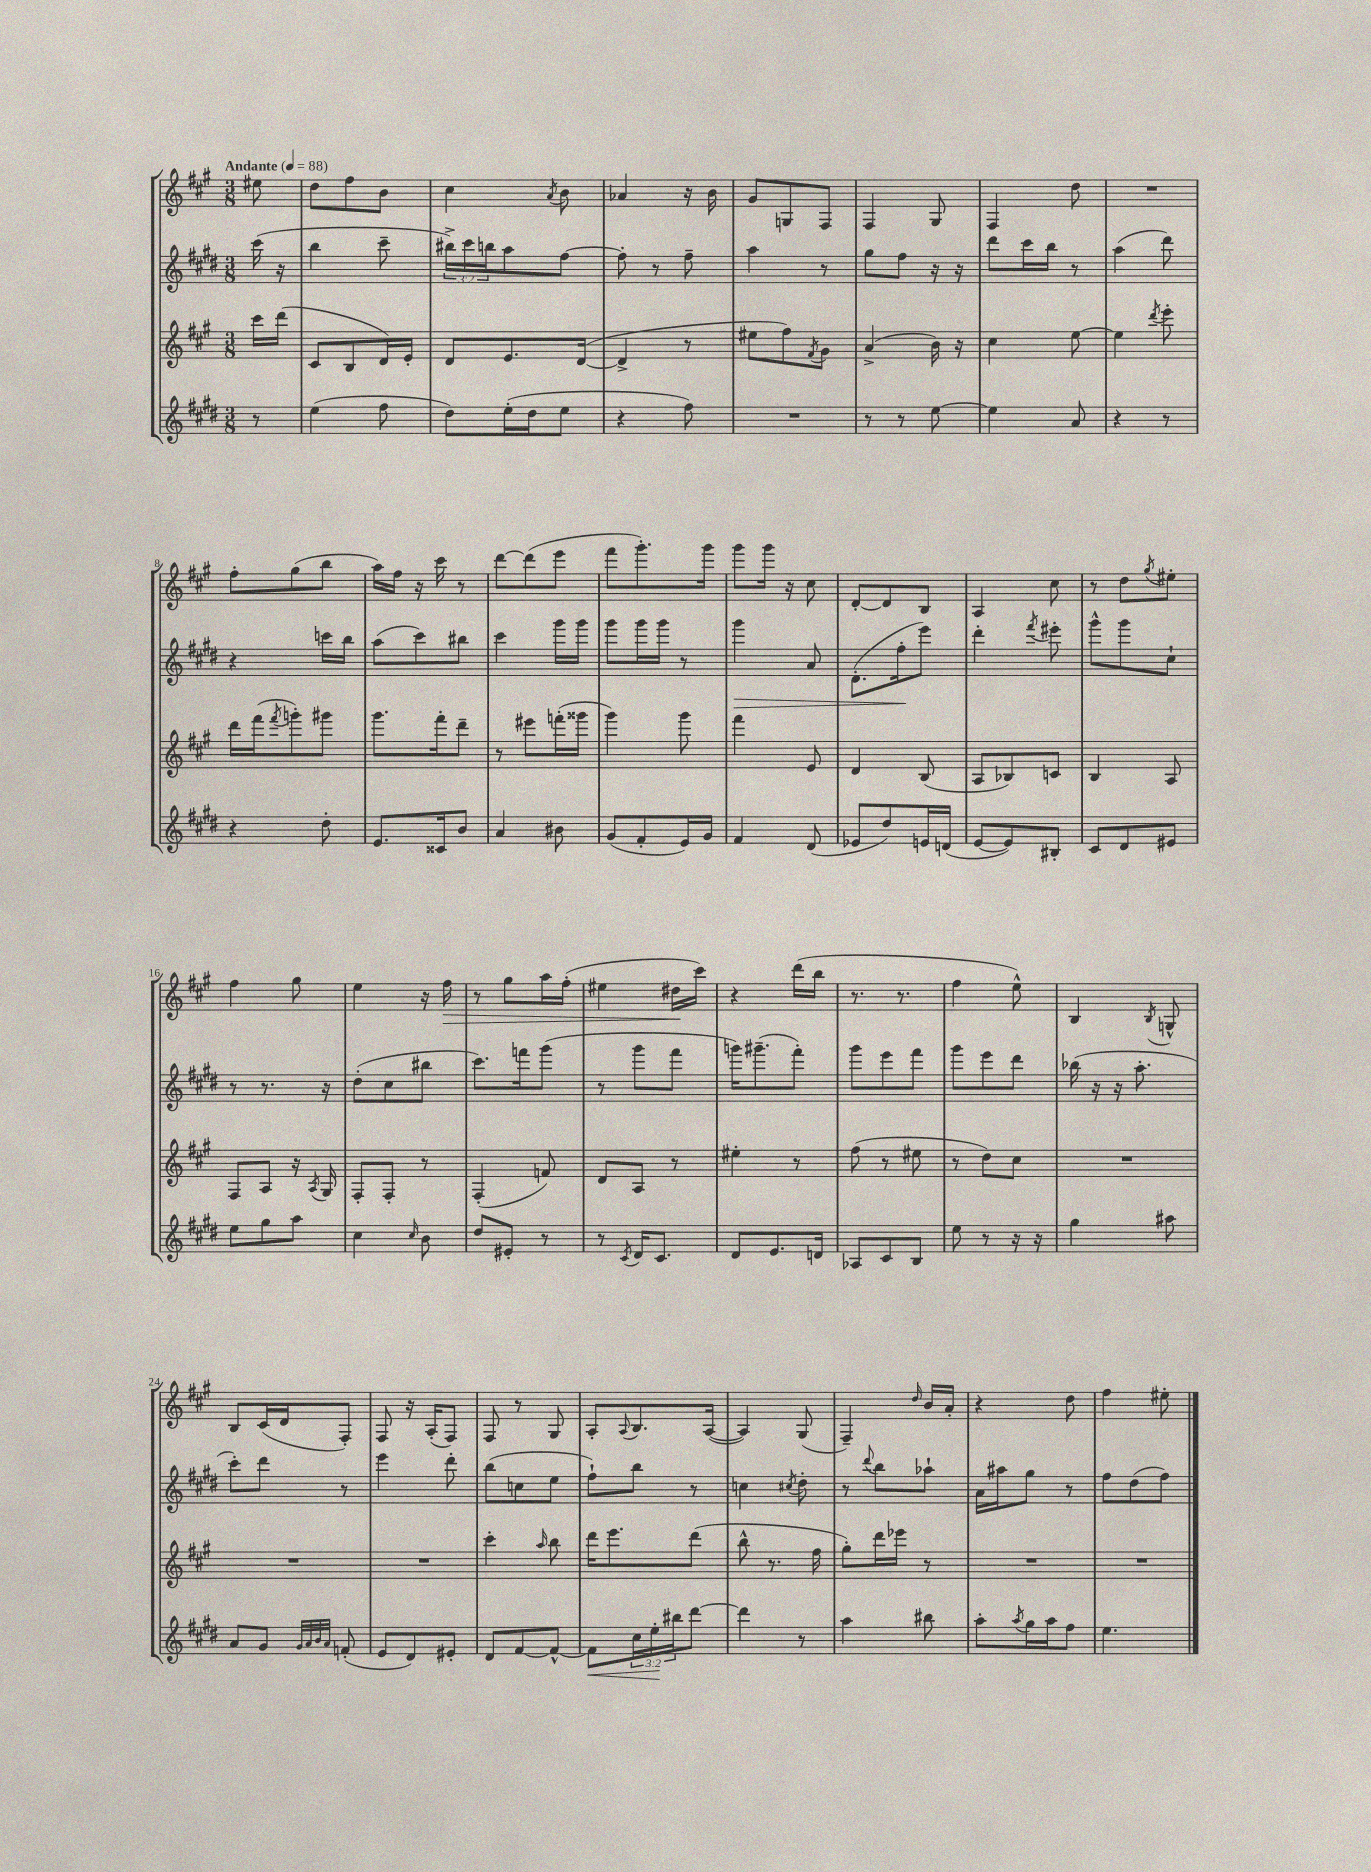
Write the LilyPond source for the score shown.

<<
\new StaffGroup <<
\new Staff = "s0" {
    \clef treble \key a \major \numericTimeSignature \time 3/8 \partial 8 \tempo "Andante" 4 = 88
    eis''8 |
    d''8 fis''8 b'8 |
    cis''4 \acciaccatura { a'8 } b'8 |
    aes'4 r16 b'16 |
    gis'8 g8 fis8 |
    fis4 gis8 |
    fis4 d''8 |
    R4. |
    fis''8-. gis''8( b''8 |
    a''16) fis''16 r16 cis'''16 r8 |
    d'''8~ d'''8( e'''8 |
    fis'''8 gis'''8.-.) gis'''16 |
    gis'''8 gis'''16 r16 cis''8 |
    d'8~-. d'8 b8 |
    a4 cis''8 |
    r8 d''8 \acciaccatura { gis''8 } eis''8-. |
    fis''4 gis''8 |
    e''4 r16 fis''16\> |
    r8 gis''8 a''16 fis''16-.( |
    eis''4 dis''16\! cis'''16) |
    r4 d'''16( b''16 |
    r8. r8. |
    fis''4 e''8-^) |
    b4 \acciaccatura { b8 } g8-^ |
    b8 cis'16( d'16 fis8-.) |
    fis8 r16 a16-.( fis8) |
    fis8 r8 gis8 |
    a8-. \appoggiatura { a8 } b8. a16~( |
    a4) gis8( |
    fis4--) \grace { d''16 } b'16 a'16-. |
    r4 d''8 |
    fis''4 eis''8-. \bar "|." |
}
\new Staff = "s1" {
    \clef treble \key e \major \numericTimeSignature \time 3/8 \override Staff.TupletNumber.text = #tuplet-number::calc-fraction-text \partial 8
    cis'''16( r16 |
    b''4 cis'''8-- |
    \tuplet 3/2 { bis''16->) cis'''16 b''16 } a''8 fis''8~ |
    fis''8-. r8 fis''8-- |
    a''4 r8 |
    gis''8 fis''8 r16 r16 |
    dis'''8 cis'''16 b''16 r8 |
    a''4( dis'''8) |
    r4 c'''16 b''16 |
    a''8( cis'''8) bis''8 |
    cis'''4 gis'''16 gis'''16 |
    gis'''8 gis'''16 gis'''16 r8 |
    gis'''4\> a'8 |
    dis'8.-.( fis''16-.\! e'''8) |
    dis'''4-. \acciaccatura { fis'''8 } eis'''8-. |
    gis'''8-^ gis'''8 cis''8-! |
    r8 r8. r16 |
    dis''8-.( cis''8 bis''8 |
    cis'''8.) f'''16 gis'''8( |
    r8 gis'''8 fis'''8 |
    g'''16) gis'''8.--( fis'''8-.) |
    gis'''8 e'''8 fis'''8 |
    gis'''8 e'''8 dis'''8 |
    bes''16( r16 r16 a''8.-. |
    cis'''8-.) dis'''8 r8 |
    e'''4 dis'''8-. |
    b''8( c''8 e''8 |
    fis''8-!) b''8 r8 |
    c''4 \acciaccatura { cis''8 } dis''8-. |
    r8 \appoggiatura { dis'''8 } b''8 aes''8-! |
    a'16 ais''16 gis''8 r8 |
    fis''8 dis''8( fis''8) \bar "|." |
}
\new Staff = "s2" {
    \clef treble \key a \major \numericTimeSignature \time 3/8 \partial 8
    cis'''16 d'''16( |
    cis'8 b8 d'16) e'16-. |
    d'8 e'8. d'16~( |
    d'4-> r8 |
    eis''8 fis''8) \acciaccatura { fis'8 } gis'8 |
    a'4->( b'16) r16 |
    cis''4 e''8~ |
    e''4 \acciaccatura { d'''8 } e'''8-. |
    d'''16 fis'''16( \acciaccatura { fis'''8 } g'''8-.) gis'''8 |
    gis'''8. fis'''16-. d'''8-- |
    r8 eis'''8 f'''16-.( gisis'''16 |
    gis'''4) gis'''8 |
    fis'''4 e'8 |
    d'4 b8( |
    a8 bes8) c'8 |
    b4 a8 |
    fis8 a8 r16 \acciaccatura { a8 } gis16 |
    fis8-. fis8-. r8 |
    fis4-.( f'8) |
    d'8 a8 r8 |
    eis''4-. r8 |
    fis''8( r8 eis''8 |
    r8 d''8) cis''8 |
    R4. |
    R4. |
    R4. |
    cis'''4-. \grace { a''16 } b''8 |
    d'''16 e'''8. d'''8( |
    b''8-^ r8. fis''16 |
    gis''8-.) d'''16 ees'''16 r8 |
    R4. |
    R4. \bar "|." |
}
\new Staff = "s3" {
    \clef treble \key e \major \numericTimeSignature \time 3/8 \override Staff.TupletNumber.text = #tuplet-number::calc-fraction-text \partial 8
    r8 |
    e''4( fis''8 |
    dis''8) e''16-.( dis''16 e''8 |
    r4 fis''8) |
    R4. |
    r8 r8 e''8~ |
    e''4 a'8 |
    r4 r8 |
    r4 dis''8-. |
    e'8. cisis'16 b'8 |
    a'4 bis'8 |
    gis'8( fis'8-. e'16) gis'16 |
    fis'4 dis'8( |
    ees'8 dis''8) e'16 d'16( |
    e'8~ e'8) bis8-. |
    cis'8 dis'8 eis'8 |
    e''8 gis''8 a''8 |
    cis''4 \grace { cis''16 } b'8 |
    dis''8 eis'8-. r8 |
    r8 \acciaccatura { cis'8 } dis'16 cis'8. |
    dis'8 e'8. d'16 |
    aes8 cis'8 b8 |
    e''8 r8 r16 r16 |
    gis''4 ais''8 |
    a'8 gis'8 \grace { gis'32 a'32 b'32 a'32 } f'8-.( |
    e'8 dis'8) eis'8-. |
    dis'8 fis'8~ fis'8~-^ |
    fis'8\< \tuplet 3/2 { cis''16 e''16-.\! bis''16 } dis'''8~ |
    dis'''4 r8 |
    a''4 bis''8 |
    a''8-. \acciaccatura { a''8 } gis''16 a''16 fis''8 |
    e''4. \bar "|." |
}
>>
>>
